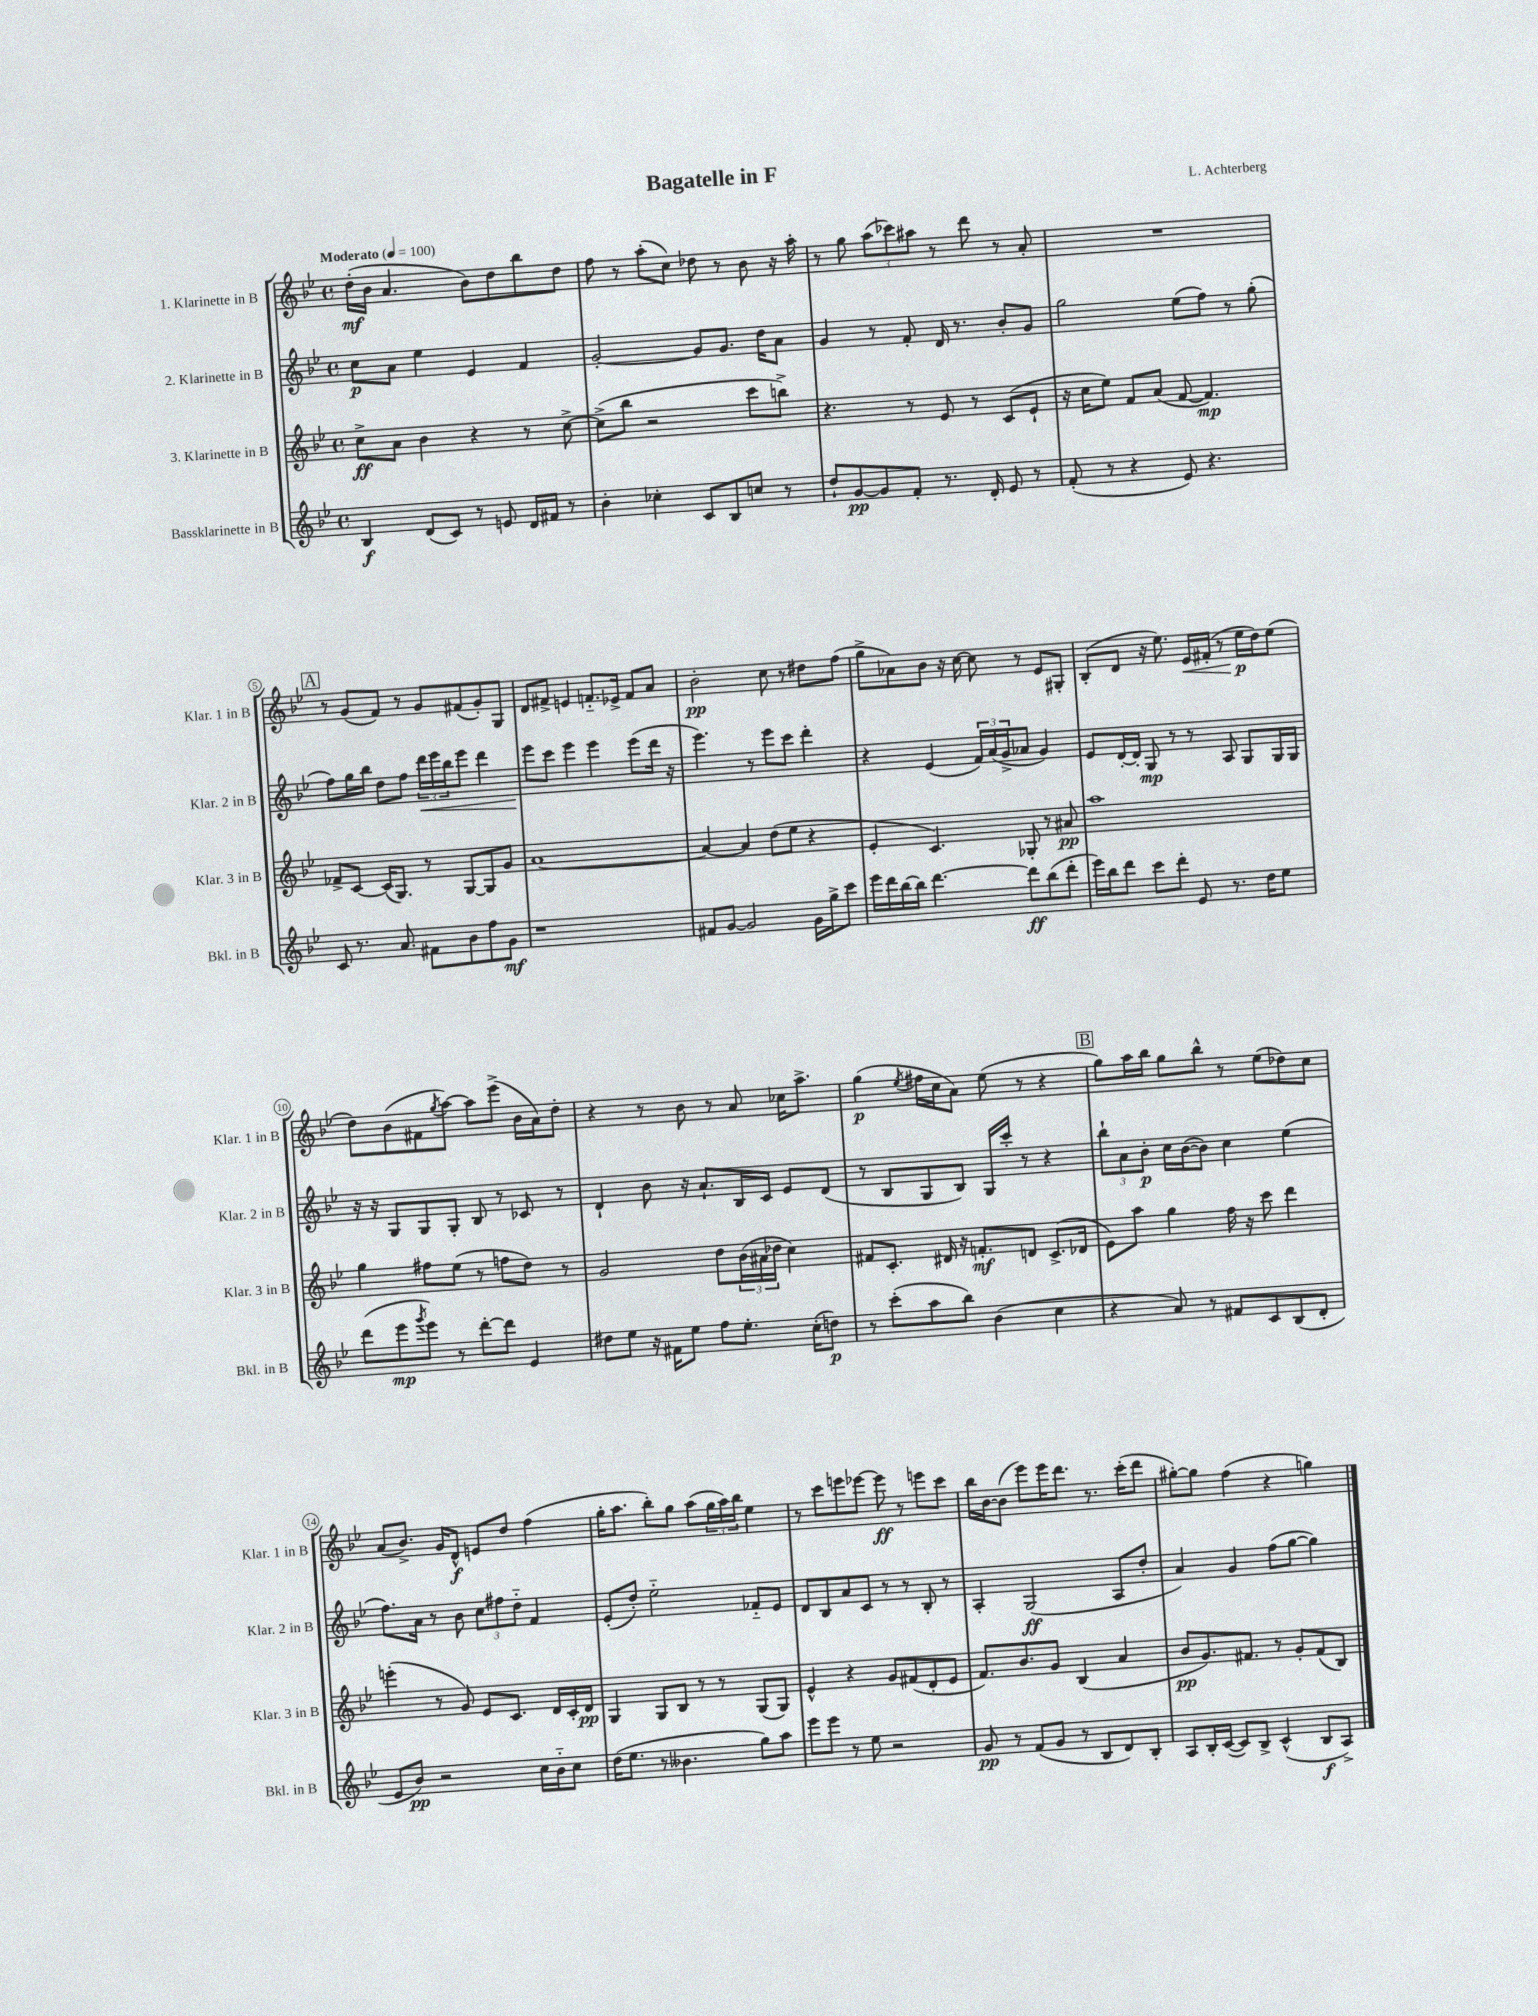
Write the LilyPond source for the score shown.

\header { title = "Bagatelle in F" composer = "L. Achterberg" }
<<
\new StaffGroup <<
\new Staff = "s0" \with { instrumentName = "1. Klarinette in B" shortInstrumentName = "Klar. 1 in B" } {
    \clef treble \key bes \major \defaultTimeSignature \time 4/4 \tempo "Moderato" 4 = 100
    d''16-.\mf( bes'16 a'4. bes'8) d''8 bes''8 d''8 |
    f''8 r8 a''8-.( c''8) des''8 r8 bes'8 r16 a''16-. |
    r8 g''8 \tuplet 3/2 { a''8( ces'''8) ais''8 } r8 d'''8 r8 a'8-. |
    R1 |
    \mark \markup { \box "A" } r8 g'8( f'8) r8 g'8 fis'8( g'8-.) g8 |
    d'8 fis'8-> e'4 f'8.-_ ees'16-> f'8 a'8 |
    bes'2-.\pp c''8 r8 dis''8 f''8( |
    g''8-> aes'8) bes'8 r16 c''16~ c''8 r8 ees'8 gis8-. |
    bes8-.( d'8 r16 ees''8.) ees'16\< fis'16-.( r8 ees''16\p\! d''16) ees''8( |
    d''8) bes'8( fis'8 \acciaccatura { g''8 } a''8~) a''8 ees'''8->( bes'16 a'16) d''8-. |
    r4 r8 bes'8 r8 a'8 ces''16 a''8.-> |
    g''4\p( \acciaccatura { ees''8 } fis''16 c''16 a'8) ees''8( r8 r4 |
    \mark \markup { \box "B" } g''8) a''16 bes''16 g''8 bes''8-^ r8 ees''8( des''8) c''8 |
    a'8( bes'8.->) g'16 d'8-^\f e'8 d''8 f''4( |
    g''16-. a''8. bes''8-.) g''8 a''8( \tuplet 3/2 { g''16 a''16) bes''16 } ees''4 |
    r8 c'''8 e'''8 ees'''8~ ees'''8\ff r8 e'''8 c'''8 |
    bes''16 bes'16~ bes'8( ees'''8) ees'''16 d'''8. r8. c'''16-.( d'''8 |
    gis''8~-.) gis''8 f''4( r4 g''4) \bar "|." |
}
\new Staff = "s1" \with { instrumentName = "2. Klarinette in B" shortInstrumentName = "Klar. 2 in B" } {
    \clef treble \key bes \major \defaultTimeSignature \time 4/4
    c''8\p a'8 ees''4 ees'4 f'4 |
    g'2~-. g'8 g'8. d''16 a'8 |
    g'4 r8 f'8-. d'16 r8. bes'8-. g'8 |
    g''2 ees''8( f''8) r8 g''8-.( |
    \mark \markup { \box "A" } f''8) g''16 bes''16 d''8 f''8 \tuplet 3/2 { d'''16\< ees'''16 bes''16 } ees'''8 d'''4 |
    ees'''8\! c'''8 ees'''4 ees'''4 ees'''8( d'''16 r16 |
    ees'''4.) r8 ees'''8 c'''8 d'''4-. |
    r4 ees'4( \tuplet 3/2 { f'16) a'16( g'16-> } aes'8 g'4) |
    ees'8 d'16~-. d'16-. g8\mp r8 r8 a8 g8 g16 g16 |
    r16 r16 g8 g8 g8-. bes8 r8 ces'8 r8 |
    d'4-! bes'8 r16 a'8.-! bes16 c'16 ees'8 d'8( |
    r8 bes8 g8 bes8) g16 c'''16-. r8 r4 |
    \mark \markup { \box "B" } \tuplet 3/2 { bes''8-! a'8 bes'8-.\p } c''16 bes'16~( bes'8) c''4 ees''4( |
    f''8.) a'16 r8 bes'8 \tuplet 3/2 { c''8 fis''8 d''8-_ } f'4 |
    ees'8-.( d''8-.) ees''2-_ fes'8-_ ees'8 |
    d'8 bes8 a'8 c'8 r8 r8 bes8-. r8 |
    a4-. g2\ff( a8 d''8-. |
    a'4) g'4 f''8( g''8~ g''4) \bar "|." |
}
\new Staff = "s2" \with { instrumentName = "3. Klarinette in B" shortInstrumentName = "Klar. 3 in B" } {
    \clef treble \key bes \major \defaultTimeSignature \time 4/4
    c''8->\ff a'8 bes'4 r4 r8 c''8~-> |
    c''8->( bes''8 r2 c'''8 b''8->) |
    r4. r8 ees'8 r8 c'8( ees'8-! |
    r16 c''16 ees''8) f'8 a'8( f'8~ f'4.\mp) |
    \mark \markup { \box "A" } fes'8-> c'8~ c'16( g8.) r8 g8~ g8 g'8 |
    a'1~ |
    a'4~ a'4 d''8( ees''8 r4 |
    ees'4-. c'4.) ges8-. r8 ais'8\pp |
    a''1 |
    g''4 fis''8 ees''8( r8 f''8 d''8) r8 |
    g'2 d''8 \tuplet 3/2 { bes'16( ais'16 des''16 } c''4) |
    fis'8 c'8.-. dis'16 r16 f'8.-.\mf d'8 c'8.->( des'16 |
    \mark \markup { \box "B" } ees'8) a''8 g''4 f''16 r16 c'''8 d'''4 |
    e'''4-.( r8 g'8) ees'8 c'8. d'16 c'16-. d'16\pp |
    g4 g8 bes8 r8 r8 g8( g8) |
    ees'4-^ r4 g'8 fis'8( d'8-. ees'8 |
    f'8.) bes'8. g'8 bes4( a'4 |
    bes'8\pp g'8.) fis'8. r8 g'8-. fis'8( bes8) \bar "|." |
}
\new Staff = "s3" \with { instrumentName = "Bassklarinette in B" shortInstrumentName = "Bkl. in B" } {
    \clef treble \key bes \major \defaultTimeSignature \time 4/4
    bes4\f d'8( c'8) r8 e'8 d'16 fis'16 r8 |
    bes'4-. ces''4-. c'8 bes8 c''8 r8 |
    d''8-! g'8~\pp g'8 f'8-. r8. d'16-. ees'8 r8 |
    f'8-.( r8 r4 ees'8) r4. |
    \mark \markup { \box "A" } c'8 r8. a'8. fis'8 bes'8 f''8 g'8\mf |
    r1 |
    fis'8 g'8~ g'2 g'16 g''16-> c'''8 |
    ees'''16 d'''16 bes''16~ bes''16 d'''4.~ d'''8\ff bes''8( d'''8-. |
    ees'''16) bes''16 d'''8 c'''8 d'''8-. ees'8 r8. d''16 ees''8 |
    d'''8( ees'''8\mp \acciaccatura { g'''8 } ees'''8) r8 d'''8~-. d'''8 ees'4 |
    dis''8 ees''8 r16 fis'16 ees''8 f''8 ees''8.-. c''16-.( d''8\p) |
    r8 c'''8-.( a''8 bes''8) bes'4( c''4 |
    \mark \markup { \box "B" } r4 a'8) r8 fis'8 c'8 bes8( d'8-. |
    ees'8 bes'8\pp) r2 c''16 bes'16-_ c''8 |
    d''16( ees''8. r8 beses'4. g''8) a''8 |
    ees'''8 ees'''8 r8 ees''8 r2 |
    g'8\pp r8 f'8( g'8 r8 bes8 d'8) bes8-. |
    a8 bes16-. c'16~( c'8) bes8-> c'4-^( bes8\f a8->) \bar "|." |
}
>>
>>
\layout { \context { \Score \override BarNumber.stencil = #(make-stencil-circler 0.1 0.3 ly:text-interface::print) } }
